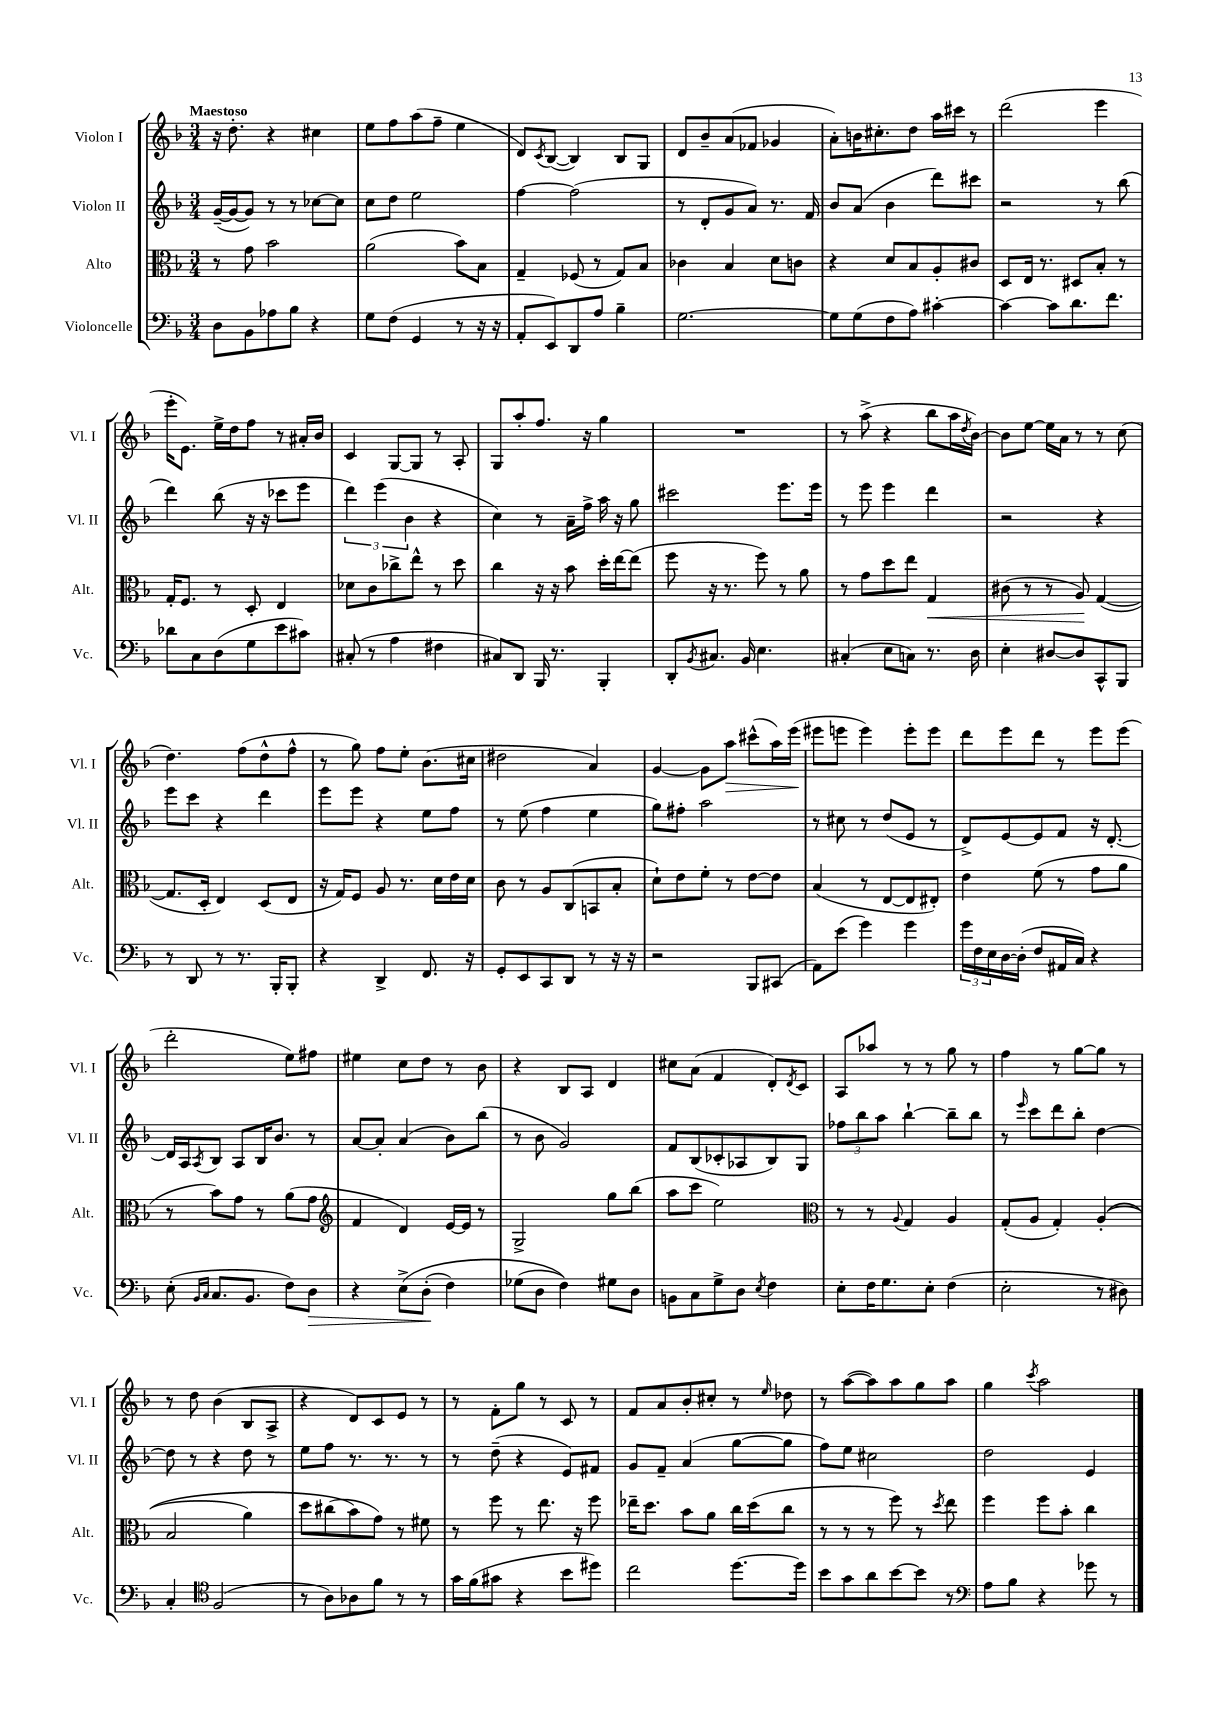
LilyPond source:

<<
\new StaffGroup <<
\new Staff = "s0" \with { instrumentName = "Violon I" shortInstrumentName = "Vl. I" } {
    \clef treble \key f \major \numericTimeSignature \time 3/4 \tempo "Maestoso"
    r16 d''8.-. r4 cis''4 |
    e''8 f''8 a''8( f''8-- e''4 |
    d'8) \acciaccatura { c'8 } bes8~( bes4) bes8 g8 |
    d'8 bes'8-- a'8( fes'8 ges'4 |
    a'8-.) b'16 cis''8.-. d''8 a''16 cis'''16 r8 |
    d'''2( e'''4 |
    e'''16-. e'8.) e''16-> d''16 f''8 r8 ais'16-. bes'16 |
    c'4 g8~ g8 r8 a8-. |
    g8 a''8-. f''8. r16 g''4 |
    R2. |
    r8 a''8->( r4 bes''8 a''16 \acciaccatura { d''8 } bes'16~) |
    bes'8 e''8~ e''16 a'16 r8 r8 c''8( |
    d''4.) f''8( d''8-^ f''8-^ |
    r8 g''8) f''8 e''8-. bes'8.( cis''16 |
    dis''2 a'4) |
    g'4~ g'8 a''8\> cis'''8-^( a''16) e'''16\!( |
    eis'''8 e'''8 e'''4) e'''8-. e'''8 |
    d'''8 e'''8 d'''8 r8 e'''8 e'''8( |
    d'''2-. e''8) fis''8 |
    eis''4 c''8 d''8 r8 bes'8 |
    r4 bes8 a8 d'4 |
    cis''8 a'8( f'4 d'8-.) \acciaccatura { d'8 } c'8 |
    a8 aes''8 r8 r8 g''8 r8 |
    f''4 r8 g''8~ g''8 r8 |
    r8 d''8 bes'4( bes8 a8-> |
    r4 d'8) c'8 e'8 r8 |
    r8 f'8-. g''8 r8 c'8 r8 |
    f'8 a'8 bes'8-. cis''8-. r8 \grace { e''16 } des''8 |
    r8 a''8~( a''8) a''8 g''8 a''8 |
    g''4 \acciaccatura { c'''8 } a''2 \bar "|." |
}
\new Staff = "s1" \with { instrumentName = "Violon II" shortInstrumentName = "Vl. II" } {
    \clef treble \key f \major \numericTimeSignature \time 3/4
    g'16~--( g'16~ g'8) r8 r8 ces''8~ ces''8 |
    c''8 d''8 e''2 |
    f''4~ f''2( |
    r8 d'8-. g'8 a'8) r8. f'16 |
    bes'8 a'8( bes'4 d'''8) cis'''8 |
    r2 r8 bes''8( |
    d'''4) bes''8( r16 r16 ces'''8 e'''8 |
    \tuplet 3/2 { d'''4) e'''4( bes'4 } r4 |
    c''4) r8 a'16-- f''16-> a''16 r16 g''8 |
    cis'''2 e'''8. e'''16 |
    r8 e'''8 e'''4 d'''4 |
    r2 r4 |
    e'''8 c'''8 r4 d'''4 |
    e'''8 e'''8 r4 e''8 f''8 |
    r8 e''8( f''4 e''4 |
    g''8) fis''8-. a''2 |
    r8 cis''8 r8 d''8( e'8 r8 |
    d'8->) e'8~ e'8 f'8 r16 d'8.~-. |
    d'16 a16 \acciaccatura { a8 } bes8 a8 bes16 bes'8. r8 |
    a'8~ a'8-. a'4( bes'8) bes''8( |
    r8 bes'8 g'2) |
    f'8 bes8( ces'8-. aes8 bes8) g8 |
    \tuplet 3/2 { fes''8 bes''8 a''8 } bes''4~-! bes''8-- bes''8 |
    r8 \grace { e'''16 } c'''8 d'''8 bes''8-. d''4~ |
    d''8 r8 r4 d''8 r8 |
    e''8 f''8 r8. r8. r8 |
    r8 d''8--( r4 e'8) fis'8 |
    g'8 f'8-- a'4( g''8~ g''8 |
    f''8) e''8 cis''2 |
    d''2 e'4 \bar "|." |
}
\new Staff = "s2" \with { instrumentName = "Alto" shortInstrumentName = "Alt." } {
    \clef alto \key f \major \numericTimeSignature \time 3/4
    r8 g'8 bes'2 |
    a'2( bes'8) bes8 |
    g4-- fes8( r8 g8) bes8 |
    ces'4 bes4 d'8 c'8 |
    r4 d'8 bes8 a8-. cis'8 |
    d8 e16 r8. dis8 bes8-. r8 |
    g16-. f8. r8 d8-. e4 |
    des'8 c'8 ces''8-> e''8-^ r8 d''8 |
    c''4 r16 r16 bes'8 d''16-. e''16~ e''8( |
    f''8 r16 r8. f''8) r8 a'8 |
    r8 g'8 d''8 e''8 g4\< |
    cis'8( r8 r8 a8\!) g4~( |
    g8. d16-. e4) d8( e8 |
    r16 g16) f8 a8 r8. d'16 e'16 d'16 |
    c'8 r8 a8 c8( b,8 bes8-. |
    d'8-!) e'8 f'8-. r8 e'8~ e'8 |
    bes4( r8 e8~ e8 eis8-.) |
    e'4 f'8( r8 g'8 a'8 |
    r8 bes'8) g'8 r8 a'8( g'8 |
    \clef treble f'4 d'4) e'16~ e'16 r8 |
    g2-> g''8 bes''8( |
    a''8 c'''8 e''2) |
    \clef alto r8 r8 \appoggiatura { a8 } g4 a4 |
    g8-.( a8 g4-.) a4-.(\( |
    bes2 a'4) |
    d''8 cis''8( bes'8\) g'8) r8 fis'8 |
    r8 f''8 r8 e''8. r16 f''8 |
    ees''16-- d''8. bes'8 a'8 c''16 d''16( c''8 |
    r8 r8 r8 f''8) r8 \acciaccatura { d''8 } e''8 |
    f''4 f''8 bes'8-. c''4 \bar "|." |
}
\new Staff = "s3" \with { instrumentName = "Violoncelle" shortInstrumentName = "Vc." } {
    \clef bass \key f \major \numericTimeSignature \time 3/4
    d8 bes,8 aes8 bes8 r4 |
    g8 f8( g,4 r8 r16 r16 |
    a,8-. e,8) d,8 a8 bes4-- |
    g2.~ |
    g8 g8( f8 a8) cis'4~-. |
    cis'4~ cis'8 d'8. f'8. |
    des'8 c8 d8( g8 e'8 cis'8) |
    cis8-.( r8 a4 fis4 |
    cis8) d,8 bes,,16 r8. bes,,4-. |
    d,8-. \acciaccatura { bes,8 } cis8. bes,16 e4. |
    cis4-.( e8 c8) r8. d16 |
    e4-. dis8~ dis8 c,8-^ bes,,8 |
    r8 d,8 r8 r8. bes,,16-. bes,,8-. |
    r4 d,4-> f,8. r16 |
    g,8-. e,8 c,8 d,8 r8 r16 r16 |
    r2 bes,,8 cis,8( |
    a,8) e'8( g'4) g'4 |
    \tuplet 3/2 { g'16 f16 e16 } d16~ d16-.( f8 ais,16 c16) r4 |
    e8-.( \grace { bes,16 c16 } c8. bes,8. f8) d8\> |
    r4 e8->\( d8-.\!( f4) |
    ges8( d8 f4)\) gis8 d8 |
    b,8 c8 g8-> d8 \acciaccatura { e8 } f4 |
    e8-. f16 g8. e8-. f4( |
    e2-. r8 dis8) |
    c4-. \clef tenor f2( |
    r8 a8) aes8 f'8 r8 r8 |
    g'16 f'16( gis'8 r4 bes'8 dis''8) |
    c''2 d''8.~ d''16 |
    bes'8 g'8 a'8 bes'8~ bes'8 r8 |
    \clef bass a8 bes8 r4 ges'8 r8 \bar "|." |
}
>>
>>
\layout { \context { \Score \remove "Bar_number_engraver" } }
